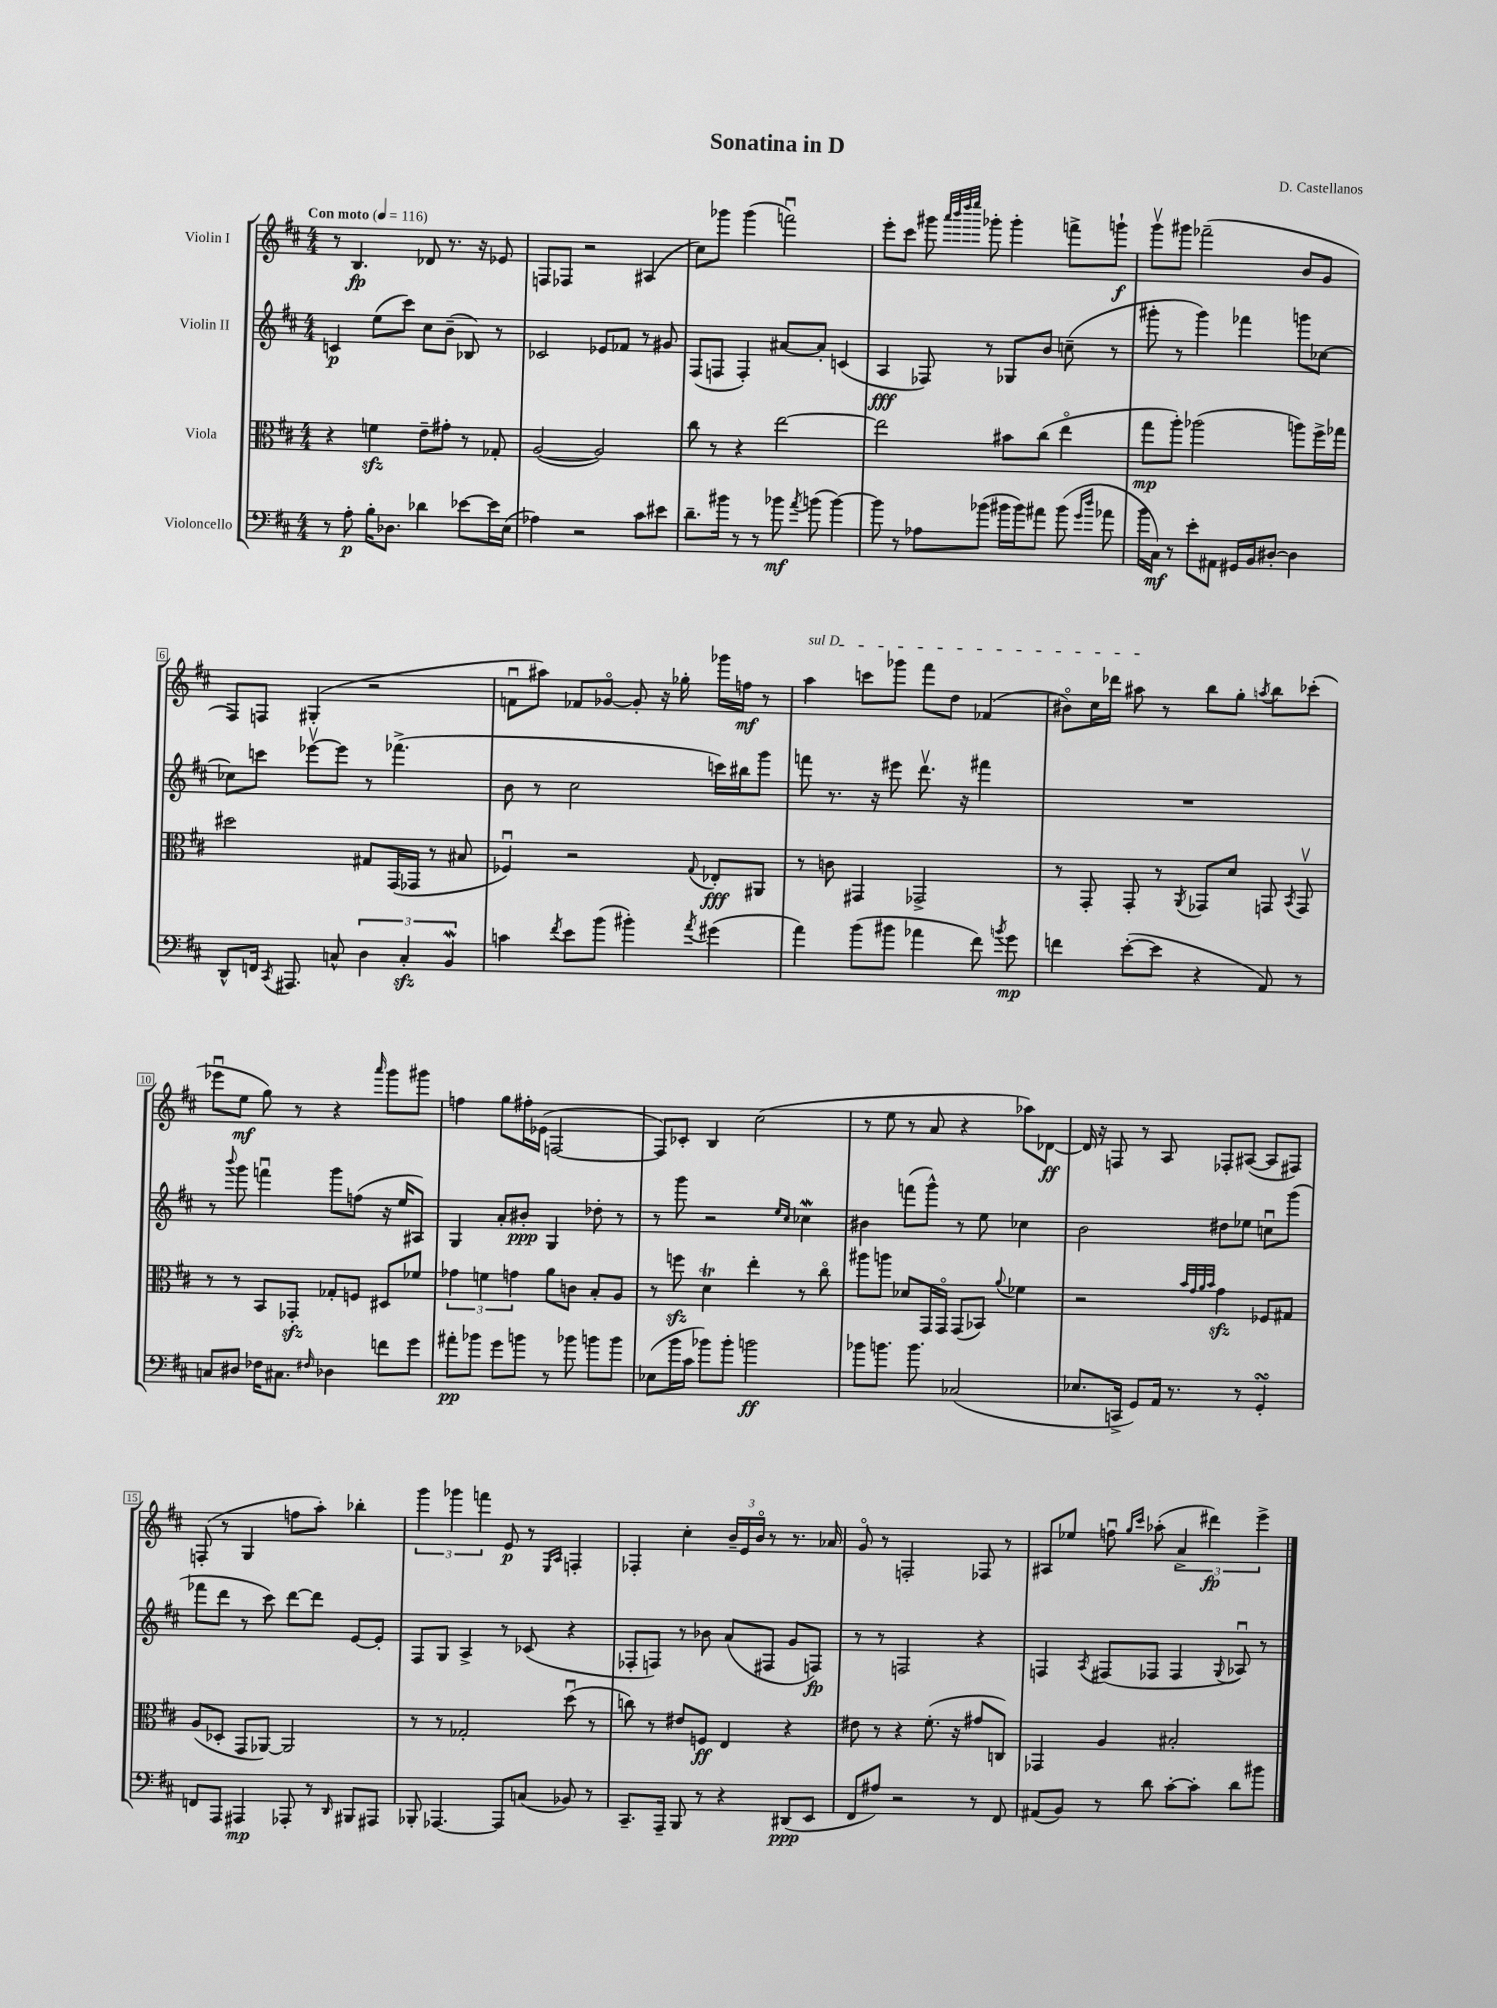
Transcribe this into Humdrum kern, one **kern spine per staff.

**kern	**kern	**kern	**kern
*staff4	*staff3	*staff2	*staff1
*clefF4	*clefC3	*clefG2	*clefG2
*k[f#c#]	*k[f#c#]	*k[f#c#]	*k[f#c#]
*M4/4	*M4/4	*M4/4	*M4/4
*MM116	*MM116	*MM116	*MM116
8r	4r	4c/	8r
8A'\	.	.	4.B/
16B'\LK	4f\	(8ee\L	.
8.D-\J	.	.	.
.	.	8ccc#\J)	.
4d-\	8e~\L	8cc#\L	8d-/
.	8g#'\J	(8b~\J	8.r
[8e-\L	8r	8B-/)	.
.	.	.	16r
16e-\]L	8G-'/	8r	8e-/
(16E\JJ	.	.	.
=	=	=	=
4A-\)	([2A/	2c-/	8F/L
.	.	.	8F-/J
2r	.	.	2r
.	2A/])	8e-/L	.
.	.	8f-/J	.
8c#\L	.	8r	(4A#/
8e#\J	.	8g#/	.
=	=	=	=
8.d~\L	8cc#\	(8F#/L	8cc#\L)
.	8r	8F/J	8ggg-\J
16b#\Jk	.	.	.
8r	4r	4F'/)	(4ggg-\
8r	.	.	.
8b-\	[2ee\	[8a#/L	2fffu\)
8qa/	.	.	.
(8b\	.	8a#'/]J	.
[4b\)	.	(4c/	.
=	=	=	=
8b\]	2ee\]	4A/	8eee'\L
8r	.	.	8ccc#\J
8A-\L	.	8F-/)	8ggg#\
.	.	.	32qqaaa/LLL
.	.	.	32qqbbb/
.	.	.	32qqdddd/
.	.	.	32qqeeee/JJJ
(8b-\J	.	8r	8ggg-'\
16b#\LL	8b#\L	8G-/L	4ggg-'\
16b#\J)	.	.	.
8a#\J	(8cc#\J	8b/J	.
(8b#\	4eeo\	(8cc~\	8fff^\L
16qqg/LL	.	.	.
16qqdd/JJ	.	.	.
8a-\	.	8r	8ggg`\J
=	=	=	=
16b\LL	8gg\L	8ggg#'\	8gggv\L
16C#\JJ)	.	.	.
8r	8aa'\J)	8r	8ggg#\J
8e'\L	(2aa-\	4ggg#\)	(2fff-~\
8AA#\J	.	.	.
16GG#/LL	.	4fff-\	.
16BB/J	.	.	.
[8D#'/J	.	.	.
4D#\]	8aa\L)	8ggg\L	8b/L
.	16ff#^\L	[8cc-\J	8g/J
.	16gg-\JJ	.	.
=	=	=	=
8DD^^/L	2dd#\	8cc-\]L	8F#/L)
16FF/Jk	.	8ccc\J	8F/J
8qCC#/	.	.	.
8.AAA#/	.	.	.
.	.	[8eee-v\L	(4G#'/
8C^^/	.	8eee-\]J	.
6D\	8G#/L	8r	2r
.	(16GG/L	(4.fff-^\	.
6C'/	.	.	.
.	16GG-/JJ	.	.
.	8r	.	.
6BB/	.	.	.
.	8B#/	.	.
=	=	=	=
4c\	4F-u/)	8b\	8fu\L
.	.	8r	8aa#\J)
8qf#/	.	.	.
8e\L	2r	2cc#\	8f-/L
(8b\J	.	.	[8g-o/J
4b#'\)	.	.	8g-'/]
.	.	.	16r
.	.	.	16gg-'\
8qa/	8qqG/	.	.
(4g#\	8E-'/L	16ccc\LL)	16ggg-\LL
.	.	16bb#\J	16ff\JJ
.	8AA#/J	8ggg\J	8r
=	=	=	=
4a\)	8r	8fff\	4aa\
.	8c\	8.r	.
(8b\L	4GG#/	.	8ccc\L
.	.	16r	.
8b#\J	.	8eee#\	8ggg-\J
4a-\	2GG-^/	8.dddv\	8fff#\L
.	.	.	8dd\J
.	.	16r	.
8f#\)	.	4fff#\	(4f-/
8qb/	.	.	.
8g\	.	.	.
=	=	=	=
4f\	8r	1r	8b#o\L)
.	8GG'/	.	16cc#\L
.	.	.	16ddd-\JJ
([8e'\L	8GG'/	.	8aa#\
8e\]J	8r	.	8r
.	8qAA/	.	.
4r	8GG-/L	.	8bb\L
.	8d/J	.	8gg'\J
.	.	.	8qaa/
8AA/)	8GG/	.	8bb\L
.	8qBB/	.	.
8r	8GGv/	.	(8ccc-'\J
=	=	=	=
8C/L	8r	8r	8eee-u\L
.	.	8qqbbb/	.
8D#/J	8r	8ggg\	8ee\J
16F-\LK	8BB/L	4fffu\	8gg\)
8.C#\J	.	.	.
.	8GG-'/J	.	8r
16qqF#/	.	.	.
4D-\	8G-'/L	8ggg\L	4r
.	8F/J	(8ff\J	.
.	.	.	16qqaaa/
8f\L	8D#/L	16r	8ggg\L
.	.	16ee/LK	.
8g\J	8f-/J	8A#/J)	8ggg#\J
=	=	=	=
8a#'\L	6g-\	4G/	4ff\
8b-\J	.	.	.
.	6f\	.	.
8g\L	.	8a'/L	8gg\L
.	6g\	.	.
8b\J	.	8b#'/J	16ff#'\L
.	.	.	(16e-\JJ
8r	8a\L	4G/	[2F/
8b-\	8c\J	.	.
8b\L	8B'/L	8dd-'\	.
8b\J	8A/J	8r	.
=	=	=	=
(8E-\L	8r	8r	8F/]L)
16b\L	8ff\	8ggg\	8c-'/J
16c#\JJ	.	.	.
8b-\L)	4d\	2r	4B/
8b-'\J	.	.	.
2b\	4ee'\	.	(2cc#\
.	.	16qqee/LL	.
.	.	16qqcc#/JJ	.
.	8r	4cc-\	.
.	8cc#o\	.	.
=	=	=	=
8b-\L	8aa#\L	4b#\	8r
8.b\J	8aa\J	.	8ee\
.	8d-/L	(8fff\L	8r
8.b\	.	.	.
.	16GG/L	8ggg^^\J)	8a/
.	16GGo/JJ	.	.
(2C-/	(8GG/L	8r	4r
.	8BB-/J)	8ee\	.
.	8qqa/	.	.
.	4f-\	4cc-\	8aa-\L)
.	.	.	[8d-\J
=	=	=	=
8.E-/L	2r	2b\	16d-/]
.	.	.	16r
.	.	.	8F/
16CC^/Jk	.	.	.
8GG/L)	.	.	8r
16AA/Jk	.	.	8A/
8.r	.	.	.
.	32qqb/LLL	.	.
.	32qqg/	.	.
.	32qqa/	.	.
.	32qqb/JJJ	.	.
.	4g\	8dd#\L	8F-'/L
8r	.	8ee-\J	([8A#/J
4GG'/	8F-/L	8ccu\L	8A#/]L
.	8G#/J	(8ggg\J	8F#/J)
=	=	=	=
8FF/L	(8A/L	8fff-\L	(8F'/
8AAA/J	8D-'/J	8ddd\J	8r
4AAA#/	8GG/L	8r	4G/
.	[8AA-/J)	8ccc#\)	.
8AAA-'/	2AA-/]	[8ddd\L	8ff\L
8r	.	8ddd\]J	8aa'\J)
16qqDD/	.	.	.
8BBB#/L	.	[8e/L	4bb-'\
8AAA#/J	.	8e'/]J	.
=	=	=	=
8BBB-'/	8r	8F#/L	6ggg\
[4.AAA-/	8r	8G/J	.
.	.	.	6ggg-\
.	2G-'/	4A^/	.
.	.	.	6fff\
8AAA-/]L	.	8r	8e/
(8C/J	.	(8c-/	8r
.	.	.	16qqE/LL
.	.	.	16qqA/JJ
8BB-/)	(8ddu\	4r	4F'/
8r	8r	.	.
=	=	=	=
8.CC#~/L	8cc\)	8F-'/L	4F-'/
.	8r	8F/J)	.
16AAA~/Jk	.	.	.
8BBB/	8e#/L	8r	4cc#'\
8r	8F/J	8b-\	.
4r	4E/	(8a/L	24b~/LL
.	.	.	24e/
.	.	.	24bo/JJ
.	.	8F#/J	8r
(8DD#/L	4r	8g/L	8.r
8EE/J	.	8F/J)	.
.	.	.	16a-/
=	=	=	=
8FF#/L	8e#\	8r	8go/
8A#/J)	8r	8r	8r
2r	4r	2F/	2F'/
.	(8.f#'\	.	.
.	16r	.	.
8r	8g#/L	4r	8F-/
8FF#/	8C/J)	.	8r
=	=	=	=
(8AA#/L	4GG-/	4F/	8A#/L
8BB/J)	.	.	8ee-/J
.	.	8qA/	.
8r	4A/	(8F#/L	8ffu\
.	.	.	16qqgg/LL
.	.	.	16qqccc#/JJ
8d\	.	8F-/J	(8aa-'\
[8c#'\L	2B#'/	4F-/	6a^/
8c#'\]J	.	.	.
.	.	.	6ddd#\)
.	.	8qqG/	.
8d\L	.	8A-u/)	.
.	.	.	6eee^\
8b#\J	.	8r	.
==	==	==	==
*-	*-	*-	*-
